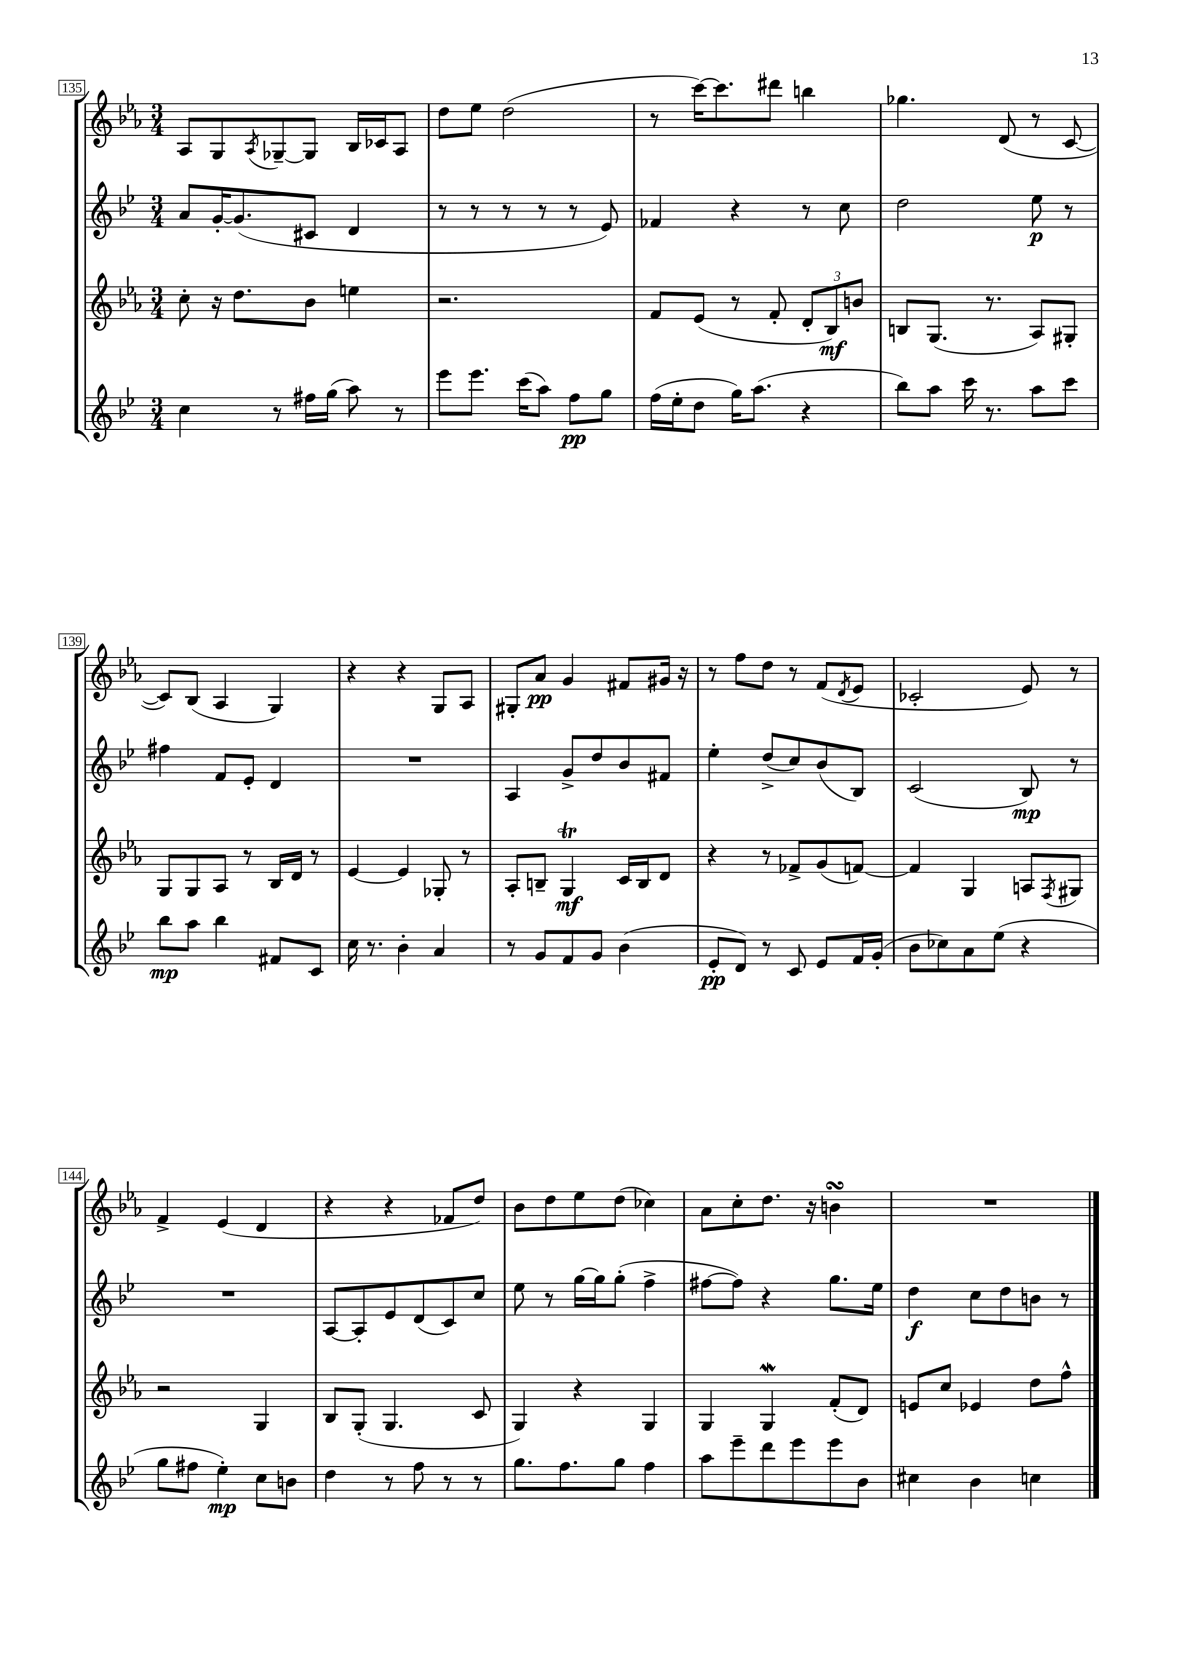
<<
\new StaffGroup <<
\new Staff = "s0" {
    \clef treble \key ees \major \numericTimeSignature \time 3/4
    aes8 g8 \acciaccatura { aes8 } ges8~-- ges8 bes16 ces'16 aes8 |
    d''8 ees''8 d''2( |
    r8 c'''16~) c'''8. dis'''8 b''4 |
    ges''4. d'8( r8 c'8~ |
    c'8) bes8( aes4 g4) |
    r4 r4 g8 aes8 |
    gis8-. aes'8\pp g'4 fis'8 gis'16 r16 |
    r8 f''8 d''8 r8 f'8( \acciaccatura { d'8 } ees'8 |
    ces'2-. ees'8) r8 |
    f'4-> ees'4( d'4 |
    r4 r4 fes'8 d''8) |
    bes'8 d''8 ees''8 d''8( ces''4) |
    aes'8 c''8-. d''8. r16 b'4\turn |
    R2. \bar "|." |
}
\new Staff = "s1" {
    \clef treble \key bes \major \numericTimeSignature \time 3/4
    a'8 g'16~-. g'8.( cis'8 d'4 |
    r8 r8 r8 r8 r8 ees'8) |
    fes'4 r4 r8 c''8 |
    d''2 ees''8\p r8 |
    fis''4 f'8 ees'8-. d'4 |
    R2. |
    a4 g'8-> d''8 bes'8 fis'8 |
    ees''4-. d''8->( c''8) bes'8( bes8) |
    c'2( bes8\mp) r8 |
    R2. |
    a8~ a8-. ees'8 d'8( c'8) c''8 |
    ees''8 r8 g''16~ g''16 g''8-.( f''4-> |
    fis''8~ fis''8) r4 g''8. ees''16 |
    d''4\f c''8 d''8 b'8 r8 \bar "|." |
}
\new Staff = "s2" {
    \clef treble \key ees \major \numericTimeSignature \time 3/4
    c''8-. r16 d''8. bes'8 e''4 |
    r2. |
    f'8 ees'8( r8 f'8-. \tuplet 3/2 { d'8-. bes8\mf) b'8 } |
    b8 g8.( r8. aes8) gis8-. |
    g8 g8 aes8 r8 bes16 d'16 r8 |
    ees'4~ ees'4 ges8-. r8 |
    aes8-. b8-- g4\trill\mf c'16 b16 d'8 |
    r4 r8 fes'8-> g'8( f'8~) |
    f'4 g4 a8 \acciaccatura { f8 } gis8 |
    r2 g4 |
    bes8 g8-.( g4. c'8 |
    g4) r4 g4 |
    g4 g4\mordent f'8-.( d'8) |
    e'8 c''8 ees'4 d''8 f''8-^ \bar "|." |
}
\new Staff = "s3" {
    \clef treble \key bes \major \numericTimeSignature \time 3/4
    c''4 r8 fis''16 g''16( a''8) r8 |
    ees'''8 ees'''8. c'''16( a''8) f''8\pp g''8 |
    f''16( ees''16-. d''8 g''16) a''8.( r4 |
    bes''8) a''8 c'''16 r8. a''8 c'''8 |
    bes''8\mp a''8 bes''4 fis'8 c'8 |
    c''16 r8. bes'4-. a'4 |
    r8 g'8 f'8 g'8 bes'4( |
    ees'8-.\pp d'8) r8 c'8 ees'8 f'16 g'16-.( |
    bes'8 ces''8) a'8 ees''8( r4 |
    g''8 fis''8 ees''4-.\mp) c''8 b'8 |
    d''4 r8 f''8 r8 r8 |
    g''8. f''8. g''8 f''4 |
    a''8 ees'''8-- d'''8 ees'''8 ees'''8 bes'8 |
    cis''4 bes'4 c''4 \bar "|." |
}
>>
>>
\layout { \context { \Score currentBarNumber = #135 \override BarNumber.stencil = #(make-stencil-boxer 0.1 0.3 ly:text-interface::print) } }
